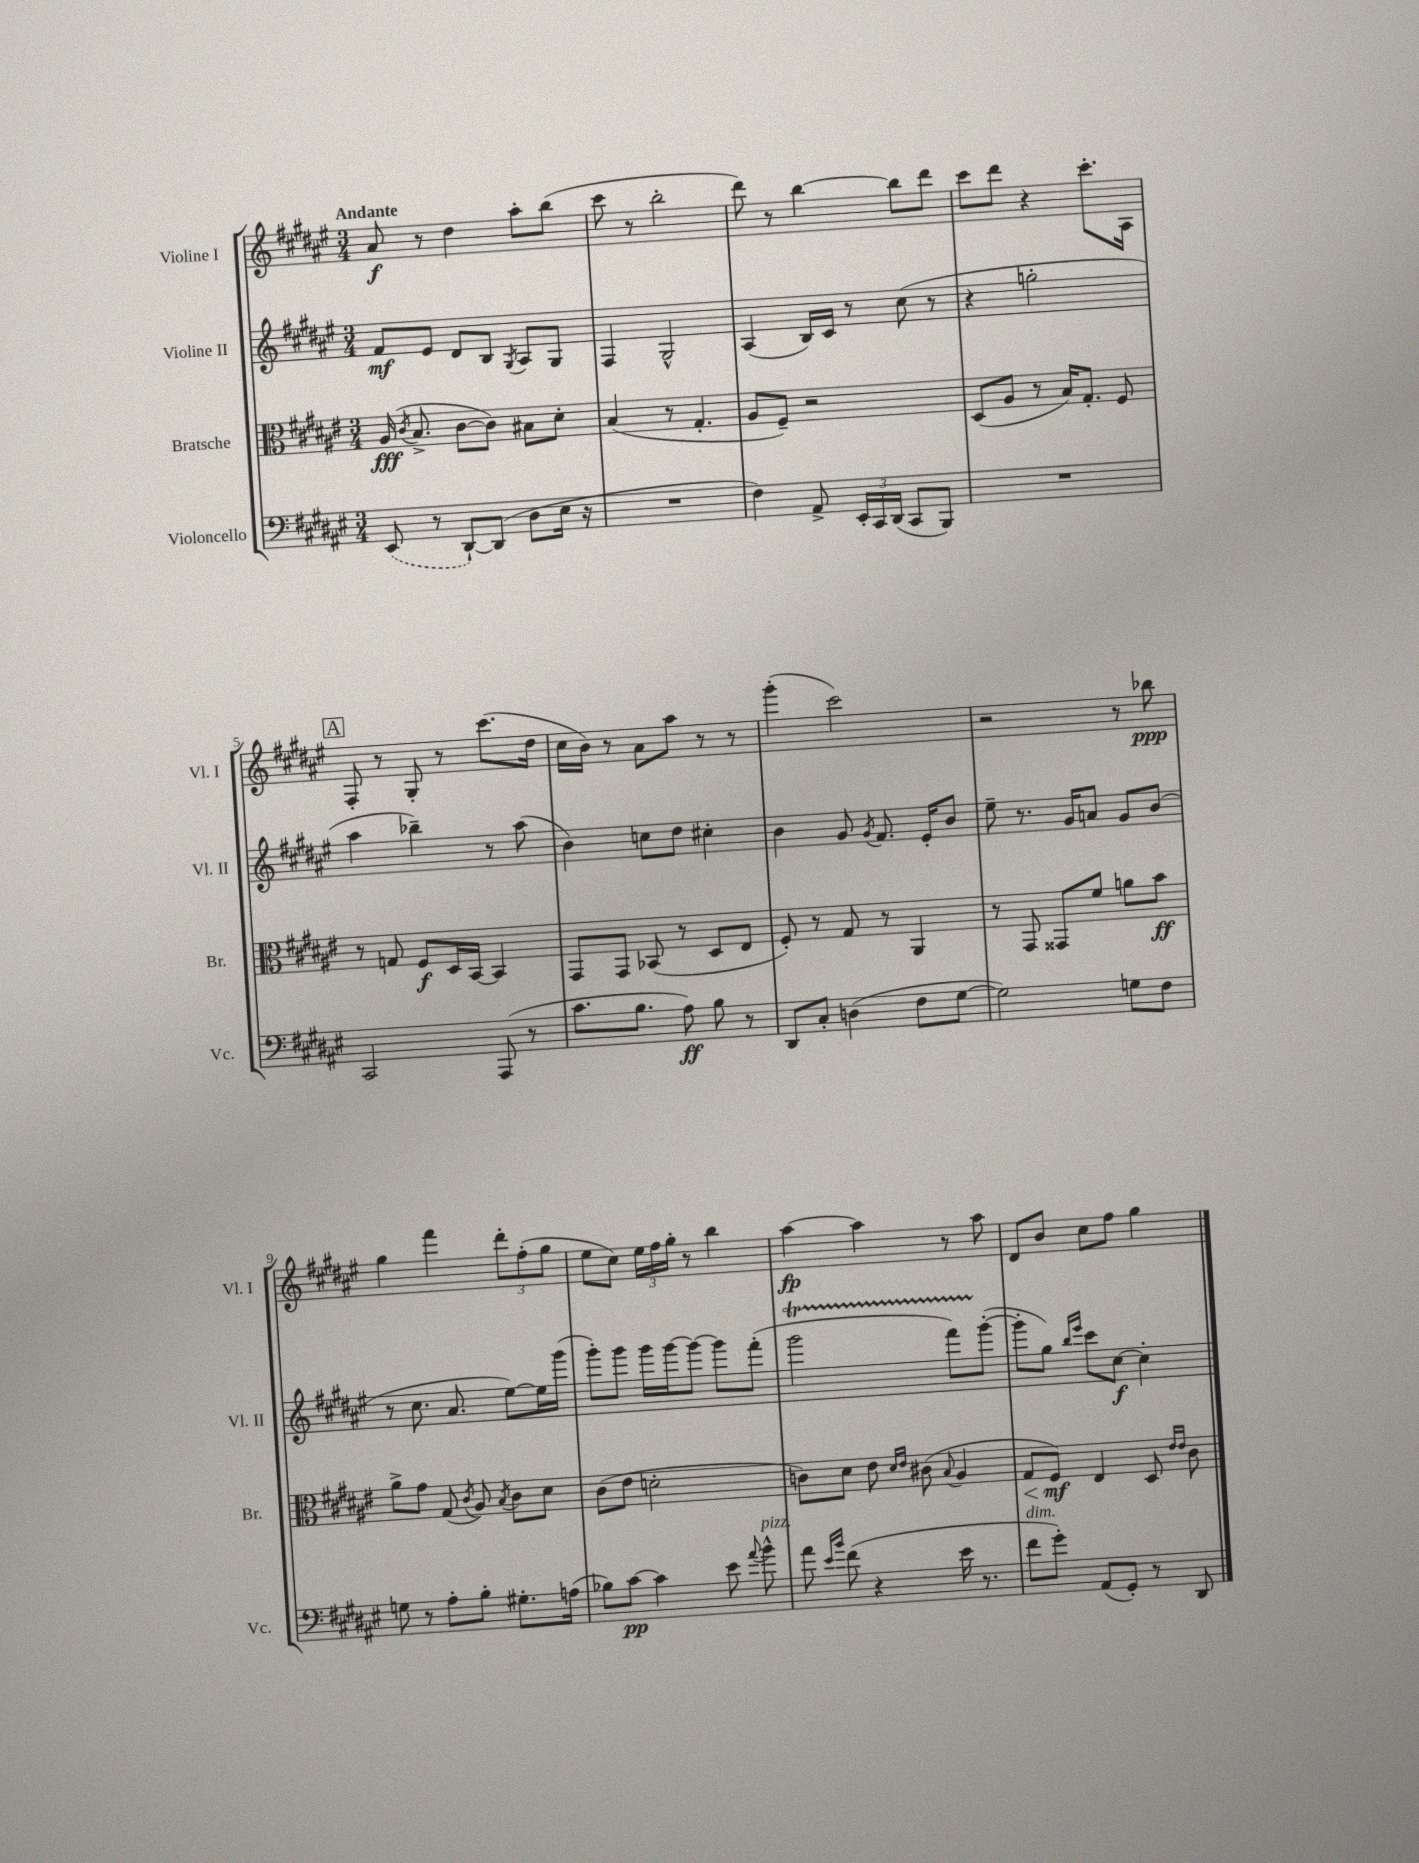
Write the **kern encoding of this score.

**kern	**dynam	**kern	**dynam	**kern	**dynam	**kern	**dynam
*part4	*part4	*part3	*part3	*part2	*part2	*part1	*part1
*staff4	*staff4	*staff3	*staff3	*staff2	*staff2	*staff1	*staff1
*I"Violoncello	*	*I"Bratsche	*	*I"Violine II	*	*I"Violine I	*
*I'Vc.	*	*I'Br.	*	*I'Vl. II	*	*I'Vl. I	*
*clefF4	*	*clefC3	*	*clefG2	*	*clefG2	*
*k[f#c#g#d#a#e#]	*	*k[f#c#g#d#a#e#]	*	*k[f#c#g#d#a#e#]	*	*k[f#c#g#d#a#e#]	*
*M3/4	*	*M3/4	*	*M3/4	*	*M3/4	*
=1	=1	=1	=1	=1	=1	=1	=1
!	!	!	!	!	!	!LO:TX:a:B:t=Andante	!
(8EE#/	.	(16A#/	fff	8f#/L	mf	8a#/	f
.	.	8qc#/	.	.	.	.	.
.	.	8.B^/	.	.	.	.	.
8r	.	.	.	8e#/J	.	8r	.
[8DD#`/L)	.	[8c#\L	.	8d#/L	.	4dd#\	.
(8DD#/J]	.	8c#\J])	.	8B/J	.	.	.
.	.	.	.	8qG#/	.	.	.
8D#\L	.	8B#X\L	.	8A#/L	.	8aa#'\L	.
16E#\Jk	.	8d#'\J	.	8G#/J	.	(8bb\J	.
16r	.	.	.	.	.	.	.
=2	=2	=2	=2	=2	=2	=2	=2
2.r	.	(4B/	.	4F#/	.	8ccc#\	.
.	.	.	.	.	.	8r	.
.	.	8r	.	2G#^^/	.	2bb'\	.
.	.	4.G#'/	.	.	.	.	.
=3	=3	=3	=3	=3	=3	=3	=3
4F#\)	.	8A#/L	.	(4A#/	.	8ddd#\)	.
.	.	8F#~/J)	.	.	.	8r	.
8AA#^/	.	2r	.	16B/LL)	.	[4bb\	.
.	.	.	.	16c#/JJ	.	.	.
24EE#'/LL	.	.	.	8r	.	.	.
24CC#/	.	.	.	.	.	.	.
(24DD#/JJ	.	.	.	.	.	.	.
8CC#/L	.	.	.	(8cc#\	.	8bb\L]	.
8BBB/J)	.	.	.	8r	.	8ddd#\J	.
=4	=4	=4	=4	=4	=4	=4	=4
2.r	.	(8D#/L	.	4r	.	8ccc#\L	.
.	.	8A#/J	.	.	.	8ddd#\J	.
.	.	8r	.	2ggn'\	.	4r	.
.	.	16B/KL)	.	.	.	.	.
.	.	8.G#'/J	.	.	.	.	.
.	.	.	.	.	.	8.ccc#'\L	.
.	.	8F#/	.	.	.	.	.
.	.	.	.	.	.	16A#\Jk	.
!!LO:LB:g=z
!!LO:REH:place=s1:t=A
=5	=5	=5	=5	=5	=5	=5	=5
2CC#/	.	8r	.	4aa#\	.	8F#'/	.
.	.	8Gn/	.	.	.	8r	.
.	.	8F#/L	f	4bb-X~\)	.	8G#'/	.
.	.	16D#/L	.	.	.	8r	.
.	.	[16BB/JJ	.	.	.	.	.
(8AAA#/	.	4BB/]	.	8r	.	(8.ccc#\L	.
8r	.	.	.	(8aa#\	.	.	.
.	.	.	.	.	.	16dd#\Jk	.
=6	=6	=6	=6	=6	=6	=6	=6
8.c#\L	.	8GG#/L	.	4b\)	.	16cc#\LL	.
.	.	.	.	.	.	16b\JJ)	.
.	.	8GG#/J	.	.	.	8r	.
8.B\J	.	.	.	.	.	.	.
.	.	(8BB-X/	.	8ccn\L	.	8a#\L	.
8A#\)	ff	8r	.	8dd#\J	.	8aa#\J	.
8B\	.	8D#/L	.	4cc#X'\	.	8r	.
8r	.	8E#/J	.	.	.	8r	.
=7	=7	=7	=7	=7	=7	=7	=7
8DD#/L	.	8F#'/)	.	4b\	.	(4ggg#'\	.
8C#'/J	.	8r	.	.	.	.	.
(4Dn\	.	8G#/	.	8g#/	.	2ccc#\)	.
.	.	.	.	8qg#/	.	.	.
.	.	8r	.	8.f#/	.	.	.
8F#\L	.	4AA#/	.	.	.	.	.
.	.	.	.	16e#'/KL	.	.	.
[8G#\J	.	.	.	8b/J	.	.	.
=8	=8	=8	=8	=8	=8	=8	=8
2G#\])	.	8r	.	8ee#~\	.	2r	.
.	.	8GG#/	.	8.r	.	.	.
.	.	8GG##X/L	.	.	.	.	.
.	.	.	.	16g#/KL	.	.	.
.	.	8f#/J	.	8an/J	.	.	.
8Gn\L	.	8an\L	.	8g#/L	.	8r	.
8F#\J	.	8b\J	ff	(8b/J	.	8bb-X\	ppp
!!LO:LB:g=z
=9	=9	=9	=9	=9	=9	=9	=9
8Gn\	.	8a#^\L	.	8r	.	4gg#\	.
8r	.	8g#\J	.	8.cc#\	.	.	.
8A#'\L	.	(8G#/	.	.	.	4fff#\	.
.	.	.	.	8.a#/	.	.	.
.	.	8qc#/	.	.	.	.	.
8B'\J	.	8A#/)	.	.	.	.	.
.	.	8qB/	.	.	.	.	.
8.G#X'\L	.	8c#\L	.	[8ee#\L)	.	12ddd#'\L	.
.	.	.	.	.	.	(12ff#'\	.
.	.	8d#\J	.	16ee#\L]	.	.	.
.	.	.	.	.	.	12gg#\J	.
(16An\Jk	.	.	.	(16ggg#\JJ	.	.	.
=10	=10	=10	=10	=10	=10	=10	=10
8B-X\L)	.	(8c#\L	.	8ggg#'\L)	.	8ee#\L	.
[8c#\J	pp	8e#\J	.	8ggg#\J	.	8cc#\J)	.
4c#\]	.	2dn'\	.	16ggg#\LL	.	24ee#\LL	.
.	.	.	.	.	.	24ff#\	.
.	.	.	.	[16ggg#\J	.	.	.
.	.	.	.	.	.	24gg#'\JJ	.
.	.	.	.	8ggg#\J_	.	8r	.
8e#\	.	.	.	8ggg#\L]	.	4bb\	.
8qqa#/	.	.	.	.	.	.	.
!LO:TX:a:i:t=pizz.	!	!	!	!	!	!	!
8b^^\	.	.	.	(8fff#'\J	.	.	.
=11	=11	=11	=11	=11	=11	=11	=11
8a#\	.	8cn\L)	.	2ggg#T\	.	[4aa#\	fp
16qqe#/LL	.	.	.	.	.	.	.
16qqb/JJ	.	.	.	.	.	.	.
(8f#\	.	8d#\J	.	.	.	.	.
4r	.	8e#\	.	.	.	4aa#\]	.
.	.	16qqd#/LL	.	.	.	.	.
.	.	16qqe#/JJ	.	.	.	.	.
.	.	(8c#X\	.	.	.	.	.
.	.	8qqB/	.	.	.	.	.
16e#\	.	4A#/	.	8fff#TTT\L)	.	8r	.
8.r	.	.	.	.	.	.	.
.	.	.	.	([8ggg#'\J	.	8aa#\	.
=12	=12	=12	=12	=12	=12	=12	=12
!LO:TX:a:i:t=dim.	!	!	!	!	!	!	!
!	!	!	!LO:HP:b	!	!	!	!
8f#\L	.	8G#/L	<	8ggg#'\L]	.	8d#/L	.
8g#'\J)	.	8F#/J)	mf	8gg#\J)	.	8b/J	.
.	.	.	.	16qqbb/LL	.	.	.
.	.	.	.	16qqeee#/JJ	.	.	.
(8AA#/L	.	4E#/	[	8ccc#\L	.	8cc#\L	.
8GG#'/J)	.	.	.	[8cc#\J	f	8ff#\J	.
8r	.	8D#/	.	4cc#'\]	.	4gg#\	.
.	.	16qqe#/LL	.	.	.	.	.
.	.	16qqe#/JJ	.	.	.	.	.
8DD#/	.	8c#\	.	.	.	.	.
==	==	==	==	==	==	==	==
*-	*-	*-	*-	*-	*-	*-	*-
